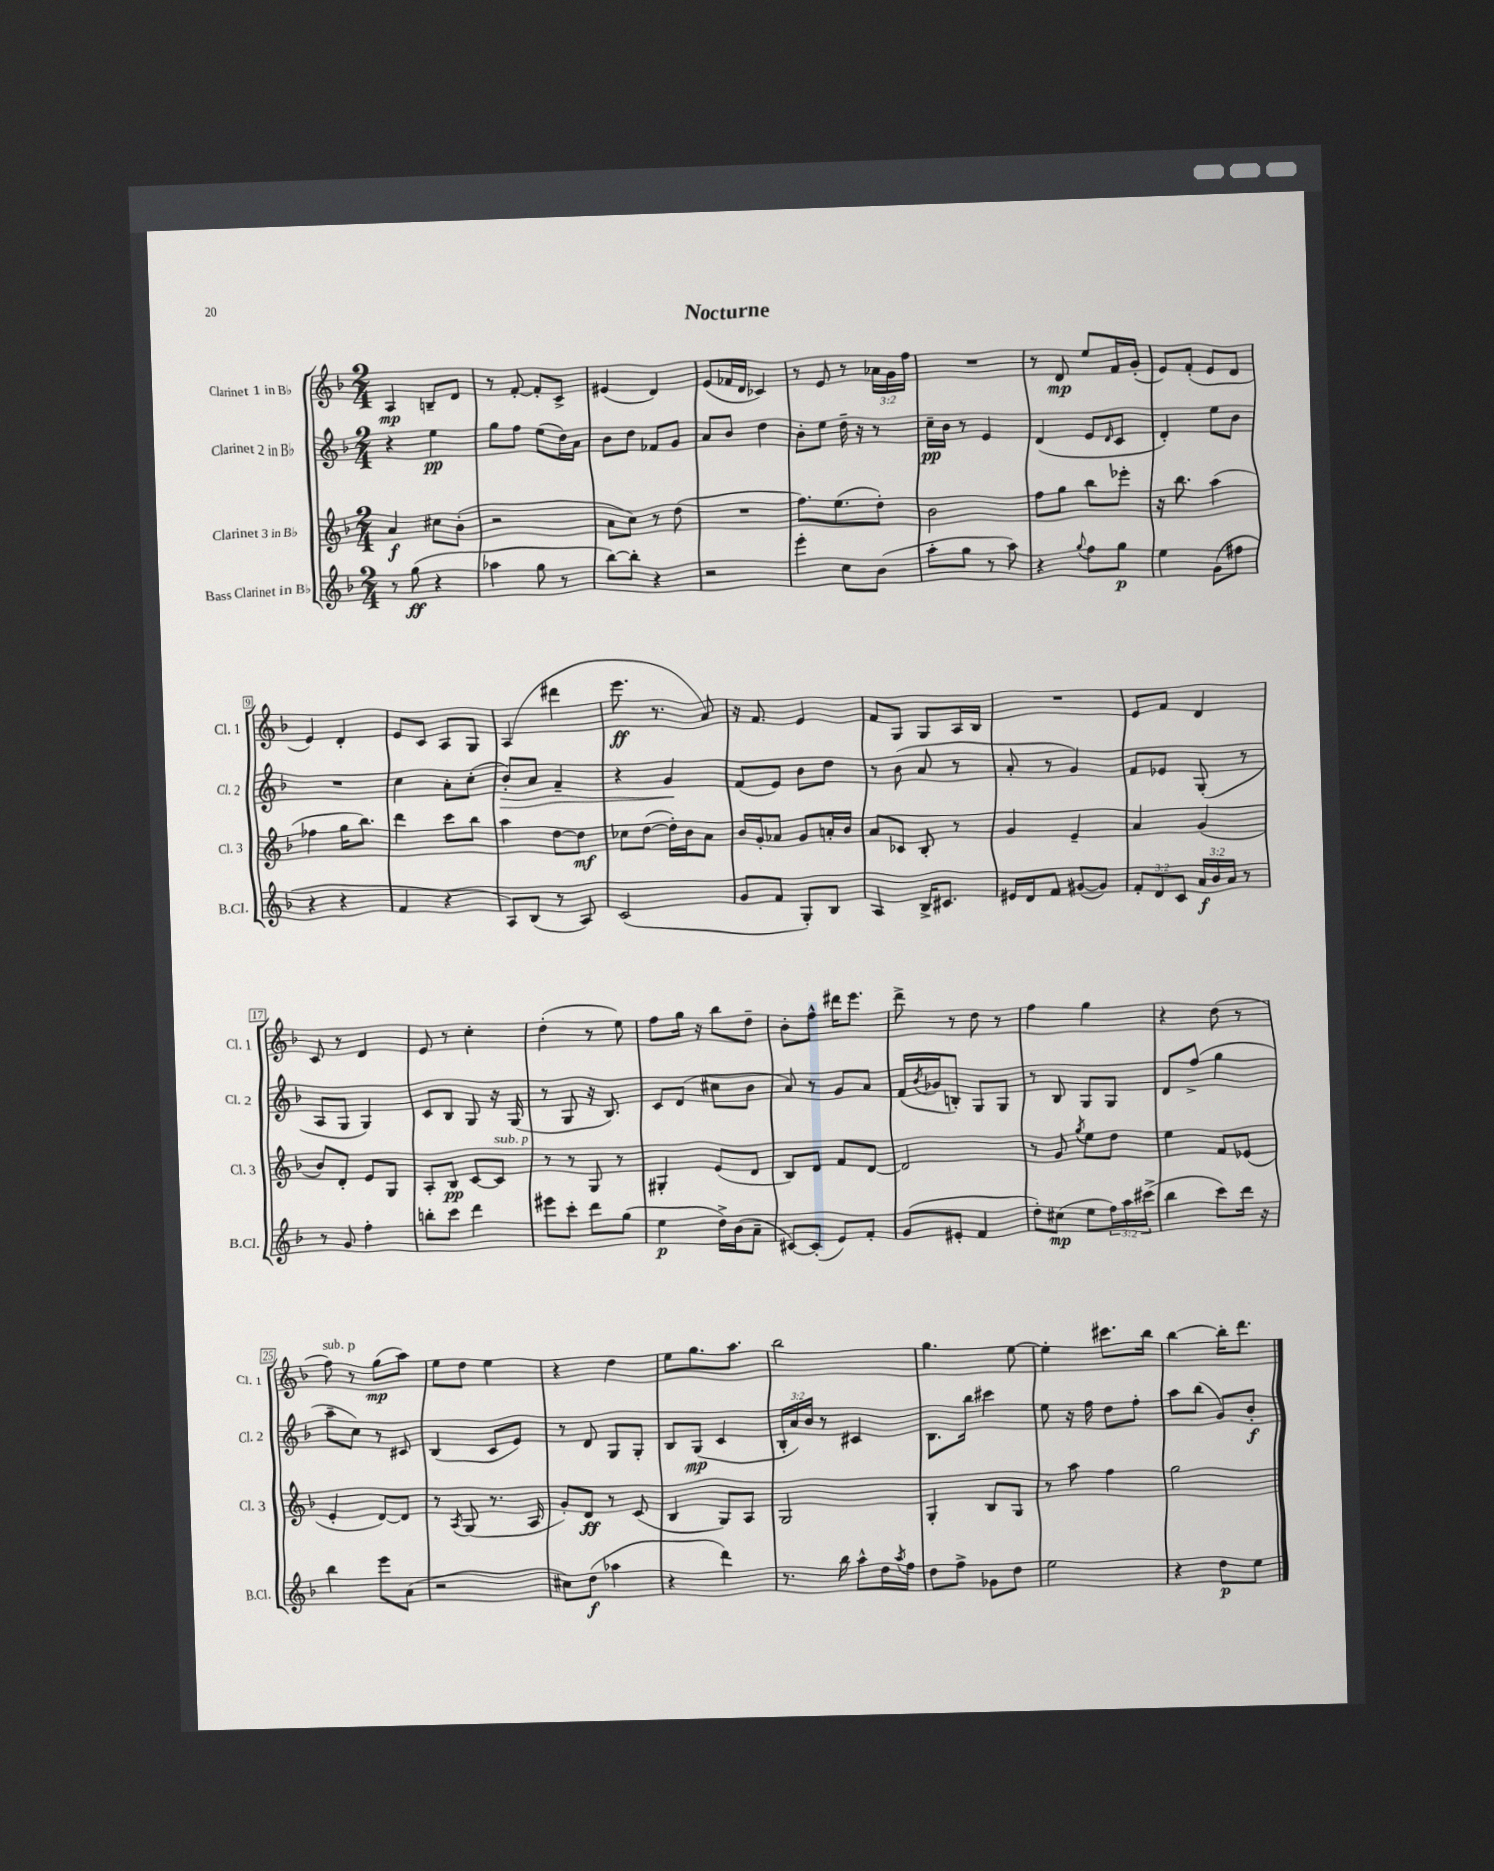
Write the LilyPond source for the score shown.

\header { title = "Nocturne" }
<<
\new StaffGroup <<
\new Staff = "s0" \with { instrumentName = "Clarinet 1 in Bb" shortInstrumentName = "Cl. 1" } {
    \clef treble \key f \major \numericTimeSignature \time 2/4 \override Staff.TupletNumber.text = #tuplet-number::calc-fraction-text
    a4\mp b8-- d'8 |
    r8 f'8~-. f'8-. c'8-> |
    eis'4( d'4) |
    e'8( fes'16 d'16 ces'4) |
    r8 e'8 r8 \tuplet 3/2 { aes'16 g'16 f''16 } |
    R2 |
    r8 d'8\mp e''8 f'16 g'16-.( |
    e'8) f'8-.( e'8 d'8 |
    e'4) d'4-. |
    e'8 c'8 a8 g8 |
    a4( dis'''4 |
    e'''8.\ff r8. a'8) |
    r16 f'8. e'4 |
    f'8 g8 g8 a16 bes16 |
    R2 |
    e'8 f'8 d'4 |
    c'8 r8 d'4 |
    e'8 r8 c''4-. |
    d''4-.( r8 e''8) |
    f''8 g''16 r16 bes''8 d''8-- |
    bes'8-. f''8-^ dis'''16 e'''8. |
    d'''8-> r8 d''8 r8 |
    f''4 g''4 |
    r4 d''8( r8 |
    f''8^\markup { \italic "sub. p" }) r8 g''8\mp( a''8) |
    e''8 d''8 e''4 |
    r4 d''4 |
    e''8 g''8. a''8. |
    bes''2 |
    g''4. e''8~ |
    e''4-. cis'''8. bes''16 |
    bes''4~ bes''16-. d'''8. \bar "|." |
}
\new Staff = "s1" \with { instrumentName = "Clarinet 2 in Bb" shortInstrumentName = "Cl. 2" } {
    \clef treble \key f \major \numericTimeSignature \time 2/4 \override Staff.TupletNumber.text = #tuplet-number::calc-fraction-text
    r4 e''4\pp |
    g''8 f''8 e''8( d''16) a'16 |
    bes'8 d''8 fes'8 g'8 |
    a'8 bes'8 d''4 |
    bes'8-. e''8 d''16-- r16 r8 |
    c''16--\pp bes'16 r8 e'4 |
    d'4( e'8 \grace { d'16 } c'8 |
    d'4-.) e''8 bes'8 |
    R2 |
    c''4 a'8-. c''8-.( |
    bes'8-.\>) a'8 f'4-- |
    r4 g'4\! |
    f'8( e'8) bes'8 d''8 |
    r8 bes'8( a'8 r8 |
    a'8-. r8 g'4) |
    f'8 ees'8 g8-.( r8 |
    a8 g8 g4) |
    c'8 bes8 g8 r16 g16( |
    r8 g8 r16 bes8.) |
    c'8 d'8( cis''8 bes'8 |
    a'8) r8 g'8 a'8 |
    f'16( \acciaccatura { bes'8 } ges'16 b8-.) g8 g8 |
    r8 bes8 g8 g8 |
    d'8 f''8->( g''4 |
    a''8-- c''8) r8 cis'8 |
    bes4( c'8 e'8) |
    r8 d'8 g8 g8-. |
    bes8 g8\mp( c'4 |
    \tuplet 3/2 { bes16-. a'16) bes'16 } r8 cis'4 |
    bes8. bes''16 cis'''4 |
    e''8 r16 f''16 d''8 f''8-. |
    a''8 bes''8( g'8) bes'8-.\f \bar "|." |
}
\new Staff = "s2" \with { instrumentName = "Clarinet 3 in Bb" shortInstrumentName = "Cl. 3" } {
    \clef treble \key f \major \numericTimeSignature \time 2/4
    a'4\f cis''8 bes'8-.( |
    r2 |
    a'8 c''8) r8 d''8( |
    R2 |
    f''8.) e''8.( d''8-.) |
    bes'2 |
    f''8 g''8 bes''8 ees'''8-. |
    r16 bes''8. a''4( |
    fes''4 g''16 bes''8.) |
    d'''4 c'''8 bes''8 |
    a''4 d''8~ d''8\mf |
    ces''8 d''8~( d''16-.) bes'16 a'8 |
    bes'16 g'16-. aes'8 g'8 a'16-. bes'16 |
    a'8 ces'8 bes8-. r8 |
    g'4 e'4-- |
    a'4 g'4( |
    bes'8) d'8-. e'8 g8 |
    a8-. bes8\pp c'8~ c'8^\markup { \italic "sub. p" } |
    r8 r8 g8 r8 |
    gis4-. e'8( d'8 |
    bes8) d'8 f'8 d'8~ |
    d'2 |
    r8 g'8 \acciaccatura { g''8 } e''8 d''8 |
    e''4 f'8 ees'8( |
    e'4-. d'8~) d'8 |
    r8 \acciaccatura { a8 } g8( r8. a16 |
    g'8-.) d'8\ff r8 c'8( |
    bes4 g8) a8 |
    g2 |
    g4-. bes8 g8 |
    r8 a''8 f''4 |
    g''2 \bar "|." |
}
\new Staff = "s3" \with { instrumentName = "Bass Clarinet in Bb" shortInstrumentName = "B.Cl." } {
    \clef treble \key f \major \numericTimeSignature \time 2/4 \override Staff.TupletNumber.text = #tuplet-number::calc-fraction-text
    r8 g''8\ff( r4 |
    aes''4 g''8 r8 |
    bes''8~) bes''8-. r4 |
    r2 |
    e'''4-. c''8 bes'8( |
    a''8-. g''8 r8 a''8) |
    r4 \appoggiatura { g''8 } f''8 g''8\p |
    e''4 g'8( fis''8 |
    r4 r4 |
    f'4 r4 |
    a8) bes8( r8 a8) |
    c'2( |
    g'8 f'8 g8-.) bes8 |
    a4 bes16-> cis'8. |
    eis'16 d'16 f'8 gis'8~( gis'8) |
    \tuplet 3/2 { f'8-. d'8 c'8 } \tuplet 3/2 { a'16\f bes'16 a'16 } r8 |
    r8 g'8 f''4-. |
    b''8-. c'''8 d'''4 |
    eis'''8 c'''8-. d'''8 g''8( |
    e''4\p d''16->) bes'16( a'8-- |
    cis'8~) cis'8-.( e'8) f'8-. |
    g'8( eis'8-. f'4 |
    d''8-.) cis''8\mp( e''8 \tuplet 3/2 { f''16) a''16 cis'''16->( } |
    bes''4 c'''8) d'''16 r16 |
    bes''4 e'''8 a'8( |
    r2 |
    cis''8) d''8\f( aes''4 |
    r4 d'''4) |
    r8. bes''16 a''8-^ d''16 \acciaccatura { a''8 } f''16 |
    d''8 f''8-> ges'8 d''8 |
    e''2 |
    r4 d''8\p e''8 \bar "|." |
}
>>
>>
\layout { \context { \Score \override BarNumber.stencil = #(make-stencil-boxer 0.1 0.3 ly:text-interface::print) } }
